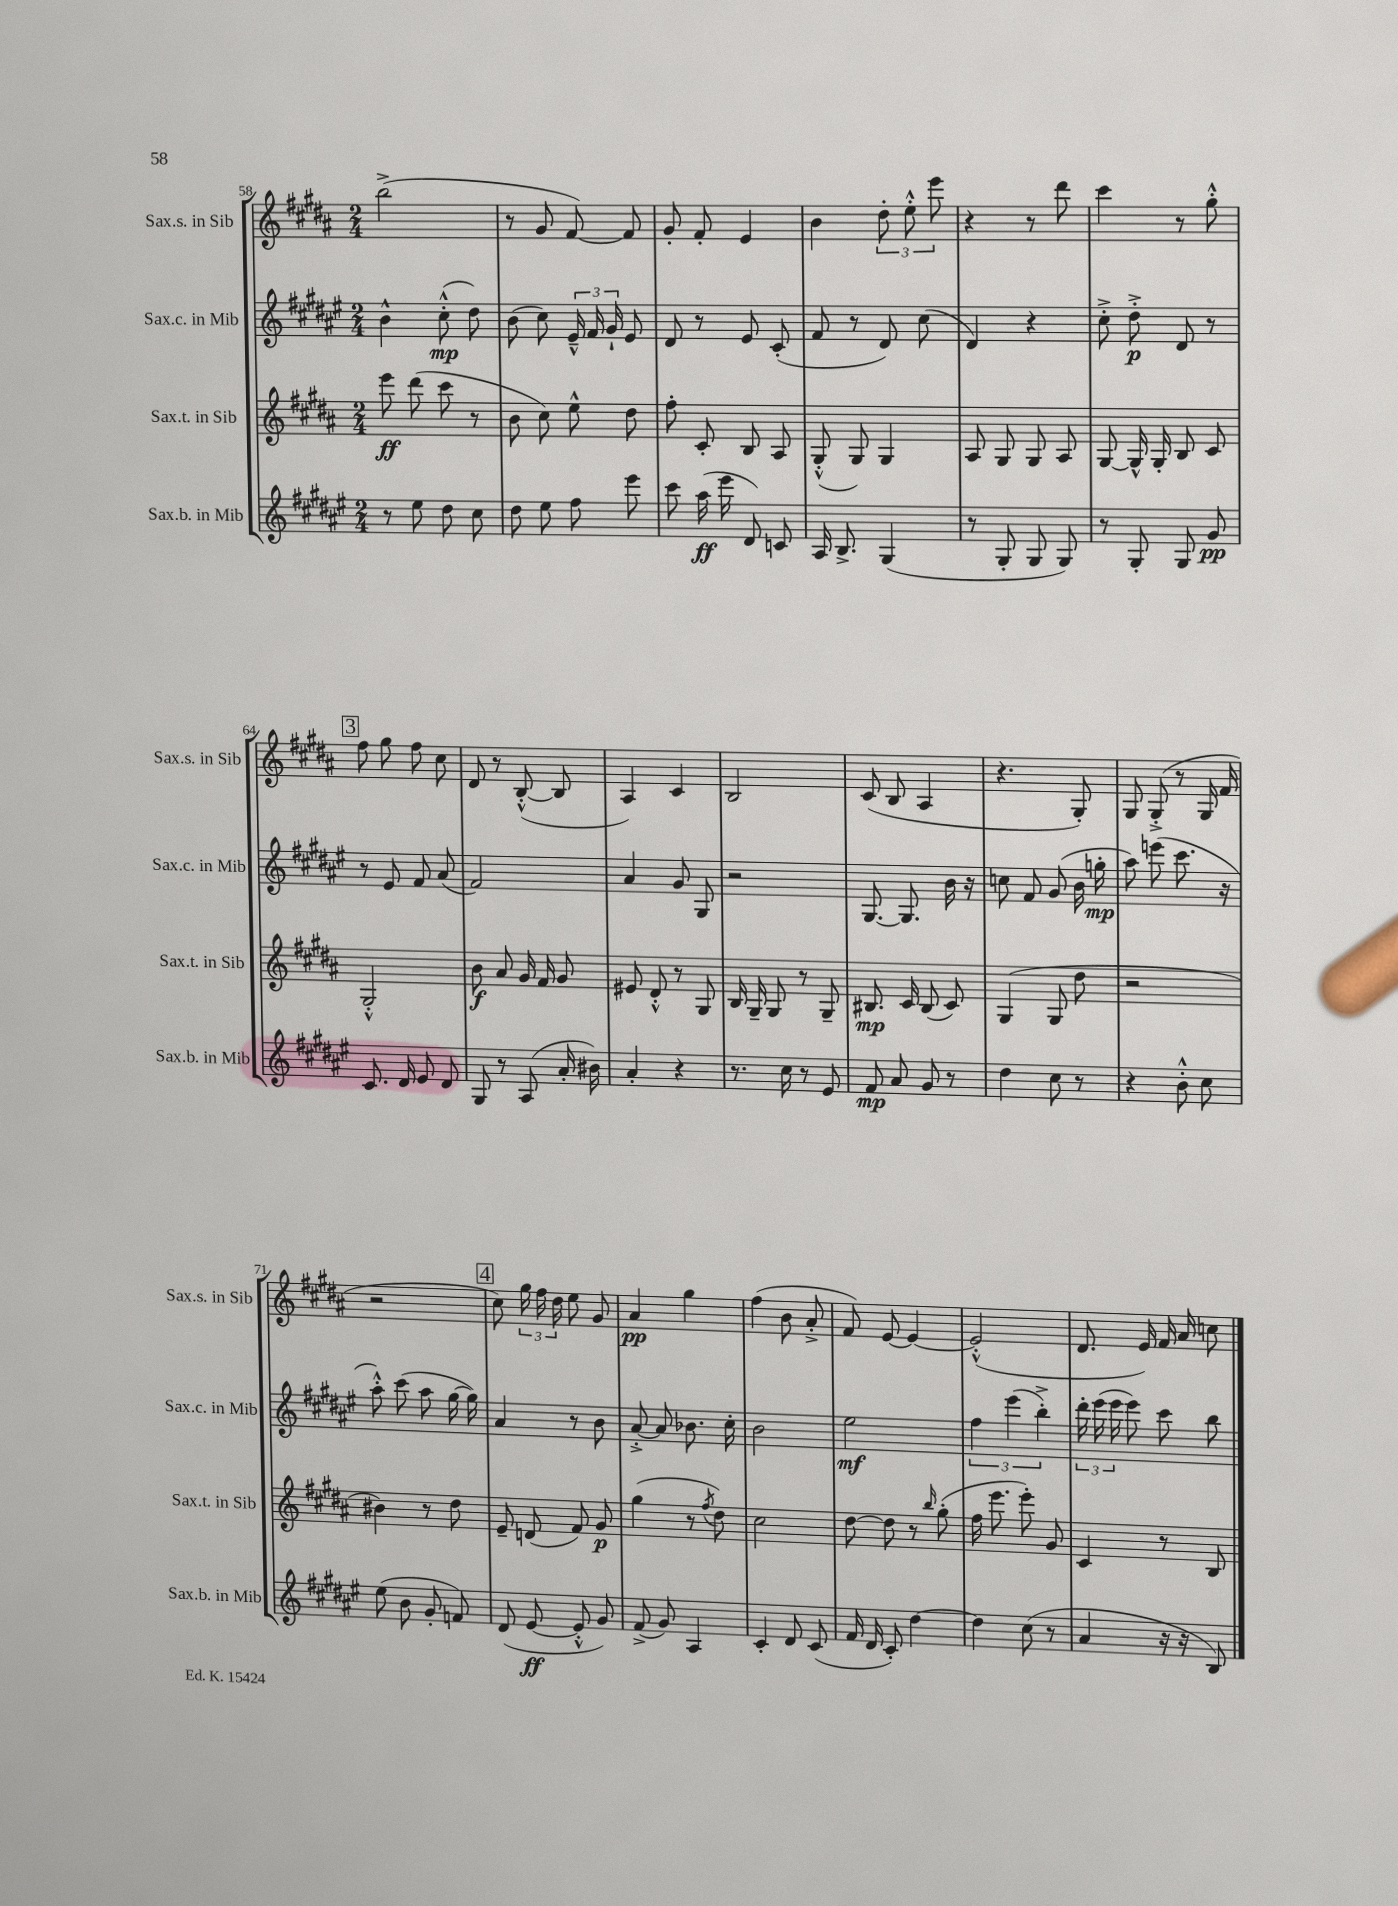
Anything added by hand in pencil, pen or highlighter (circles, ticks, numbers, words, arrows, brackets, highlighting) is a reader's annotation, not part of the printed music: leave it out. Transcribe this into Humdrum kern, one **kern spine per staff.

**kern	**kern	**kern	**kern
*staff4	*staff3	*staff2	*staff1
*clefG2	*clefG2	*clefG2	*clefG2
*k[f#c#g#d#a#e#]	*k[f#c#g#d#a#]	*k[f#c#g#d#a#e#]	*k[f#c#g#d#a#]
*M2/4	*M2/4	*M2/4	*M2/4
8r	8eee	4b^^	(2bb^
8ee#	(8ddd#	.	.
8dd#	8ccc#	(8cc#'^^	.
8cc#	8r	8dd#)	.
=	=	=	=
8dd#	8b	(8b	8r
8ee#	8cc#)	8cc#)	8g#
8ff#	8ee^^	24e#~^^	[8f#)
.	.	24f#	.
.	.	24g#`	.
8eee#	8dd#	8e#	8f#]
=	=	=	=
8ccc#	8ff#'	8d#	8g#'
(16aa#	8c#'	8r	8f#'
16eee#	.	.	.
8d#)	8B	8e#	4e
8c	8A#	(8c#'	.
=	=	=	=
16A#	(8G#'^^	8f#	4b
8.B^	.	.	.
.	8G#)	8r	.
(4G#	4G#	8d#)	12dd#'
.	.	.	12ee'^^
.	.	(8cc#	.
.	.	.	12eee
=	=	=	=
8r	8A#	4d#)	4r
8G#'	8G#	.	.
8G#	8G#	4r	8r
8G#)	8A#	.	8ddd#
=	=	=	=
8r	[8G#	8cc#'^	4ccc#
8G#'	16G#^^]	8dd#'^	.
.	16G#'	.	.
8G#	8B	8d#	8r
8g#	8c#	8r	8gg#'^^
=	=	=	=
8.c#	2G#'^^	8r	8ff#
.	.	8e#	8gg#
16d#	.	.	.
8e#	.	8f#	8ff#
8d#	.	(8a#	8cc#
=	=	=	=
8G#	8b	2f#)	8d#
8r	8a#	.	8r
(8A#	16g#	.	([8B'^^
.	16f#	.	.
16a#'	8g#	.	8B]
16b#)	.	.	.
=	=	=	=
4a#'	8e#	4a#	4A#)
.	8d#'^^	.	.
4r	8r	8g#	4c#
.	8G#	8G#	.
=	=	=	=
8.r	16B	2r	2B
.	16G#~	.	.
.	8G#	.	.
16cc#	.	.	.
8r	8r	.	.
8e#	8G#~	.	.
=	=	=	=
8f#	8.B#	[8.G#	(8c#
8a#	.	.	8B
.	16c#	8.G#]	.
8g#	(8B#	.	4A#
8r	8c#)	16b	.
.	.	16r	.
=	=	=	=
4dd#	(4G#	8cc	4.r
.	.	8f#	.
8cc#	8G#	(8g#	.
8r	8dd#	16b	8G#')
.	.	16gg'	.
=	=	=	=
4r	2r	8aa#)	8G#
.	.	(8eee	(8G#'^
8b'^^	.	8.ccc#	8r
8cc#	.	.	16G#
.	.	16r	16f#
=	=	=	=
(8ee#	4b#)	8aa#'^^)	2r
8b	.	(8ccc#	.
8g#'	8r	8aa#	.
8f)	8dd#	[16gg#	.
.	.	16gg#])	.
=	=	=	=
(8d#	8e~	4a#	8cc#)
[8e#	(8d	.	24gg#
.	.	.	24ff#
.	.	.	24dd#
8e#'^^]	8f#)	8r	8ee
8g#)	8g#	8b	8g#
=	=	=	=
(8f#^	(4gg#	[8a#'^	4a#
8g#)	.	8a#]	.
4A#	8r	8.b-	4gg#
.	8qff#	.	.
.	8dd#)	.	.
.	.	16cc#'	.
=	=	=	=
4c#'	2cc#	2b	(4ff#
8d#	.	.	8b
(8c#	.	.	8a#'^
=	=	=	=
16f#	[8dd#	2ee#	8f#)
16d#	.	.	.
8c#')	8dd#]	.	[8e
[4dd#	8r	.	4e_
.	16qqbb	.	.
.	(8gg#'	.	.
=	=	=	=
4dd#]	16ff#	6ff#	(2e'^^]
.	8.eee	.	.
.	.	(6eee#	.
(8cc#	8eee')	.	.
.	.	6bb'^)	.
8r	8g#	.	.
=	=	=	=
4a#	4c#	24ddd#'	8.d#
.	.	(24eee#	.
.	.	24eee#	.
.	.	8eee#)	.
.	.	.	16e)
16r	8r	8ccc#	16f#
16r	.	.	16a#
8B)	8B	8bb	8cc
==	==	==	==
*-	*-	*-	*-
